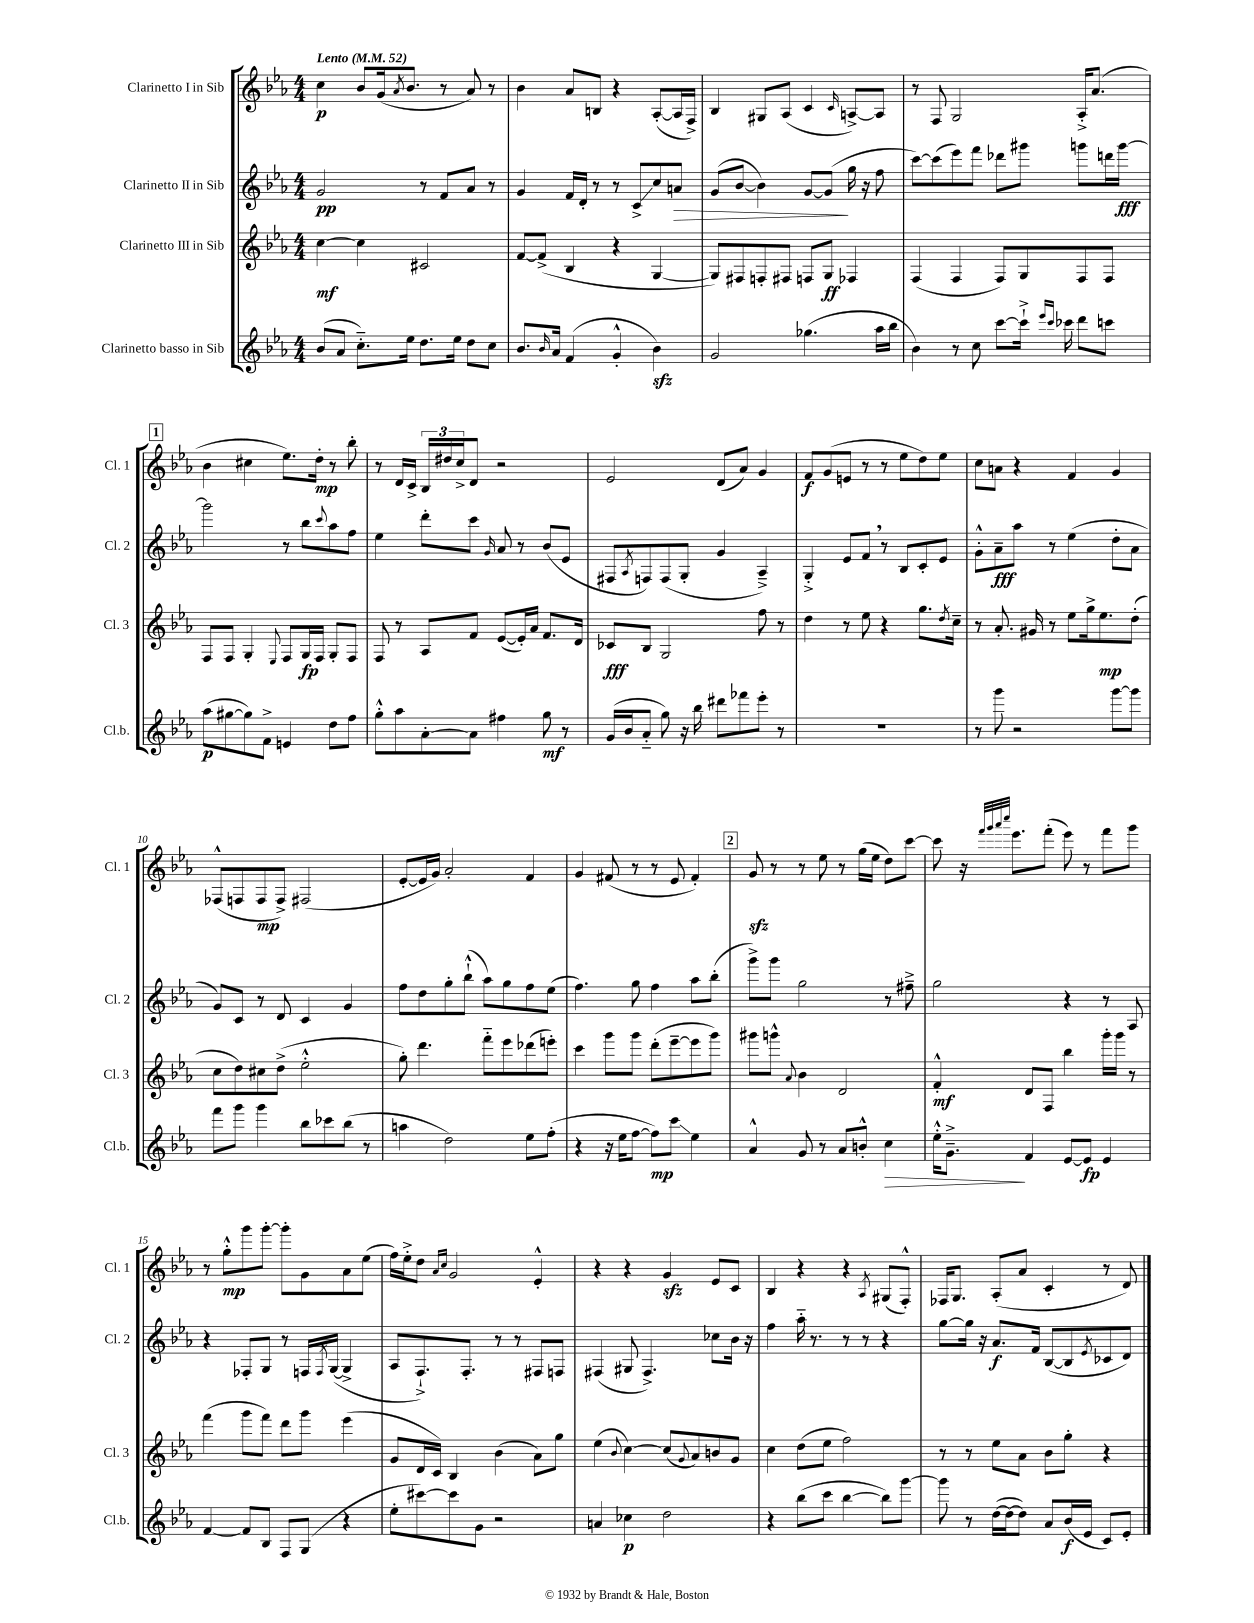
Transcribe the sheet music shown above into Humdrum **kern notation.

**kern	**kern	**kern	**kern
*staff4	*staff3	*staff2	*staff1
*clefG2	*clefG2	*clefG2	*clefG2
*k[b-e-a-]	*k[b-e-a-]	*k[b-e-a-]	*k[b-e-a-]
*M4/4	*M4/4	*M4/4	*M4/4
*MM52	*MM52	*MM52	*MM52
(8b-/L	[4cc\	2g/	4cc\
8a-/J	.	.	.
8.cc'~\L)	4cc\]	.	8b-/L
.	.	.	(16g/k
.	.	.	8qa-/
16ee-\Jk	.	.	8.b-/J
8.dd\L	2c#/	8r	.
.	.	8f/L	8r
16ee-\Jk	.	.	.
8dd\L	.	8a-/J	8a-/)
8cc\J	.	8r	8r
=	=	=	=
8.b-/L	[8f/L	4g/	4b-\
.	(8f^/]J	.	.
16qqb-/	.	.	.
16a-/Jk	.	.	.
(4f/	4B-/	16f/LL	8a-/L
.	.	16d'/JJ	.
.	.	8r	8B/J
4g'^^/	4r	8r	4r
.	.	8c^/L	.
4b-\)	[4G/	8cc/	([8A-'/L
.	.	8a/J	16A-/]L
.	.	.	16F^/JJ)
=	=	=	=
2g/	8G/]L)	(8g/L	4B-/
.	8F#/	[8b-/J	.
.	8F'/	4b-\])	8G#/L
.	8F#/J	.	(8A-/J
(4.gg-\	8F/L	[8g/L	4c/
.	8G/J	(8g/]J	.
.	.	.	16qqc/
.	4F-/	16gg\	[8A^/L)
.	.	16r	.
16aa-\LL	.	8ff\	8A/]J
16bb-\JJ	.	.	.
=	=	=	=
4b-\)	(4F/	[8ccc\L)	8r
.	.	(8ccc\]	8F/
8r	4F/	8eee-\)	2G/
8cc\	.	8fff\J	.
[8ccc\L	8F/L)	8ddd-\L	.
16ccc`^\]Jk	8G/	8ggg#\J	.
16qqeee-/LL	.	.	.
16qqccc/JJ	.	.	.
16ccc-\	.	.	.
8ddd\L	8F/	8ggg\L	16A-'^/LK
.	.	.	(8.a-/J
8ccc\J	8F/J	16ddd\L	.
.	.	[16ggg\JJ	.
=	=	=	=
(8aa-\L	8F/L	2ggg\]	4b-\
[8gg#\	8F/J	.	.
8gg#\])	4G'/	.	4cc#\
8f^\J	.	.	.
.	8qqE-/	.	.
4e/	8F/L	8r	8.ee-\L)
.	16G/L	8bb-\L	.
.	16F/JJ	.	16dd'\Jk
.	.	8qqccc/	.
8dd\L	8G'/L	8aa-\	8r
8ff\J	8F/J	8ff\J	8bb-'\
=	=	=	=
8gg'^^\L	8F/	4ee-\	8r
8aa-\	8r	.	16d/LL
.	.	.	16c^/JJ
[8a-'\	8A-/L	8ddd'\L	24B-/LL
.	.	.	24dd#/
.	.	.	24cc^/J
8a-\]J	8f/J	8ccc\J	8d/J
.	.	16qqg/	.
4ff#\	([8e-/L	8a-/	2r
.	16e-'/]L)	8r	.
.	16a-/JJ	.	.
8gg\	8.f/L	(8b-/L	.
8r	.	8e-/J	.
.	16d/Jk	.	.
=	=	=	=
(16g/LL	8c-/L	8F#/L	2e-/
16b-/J	.	.	.
.	.	8qA-/	.
8a-'~/J	8B-/J	8F/)	.
8gg\)	2G/	(8F/	.
16r	.	8G'/J	.
16bb-\	.	.	.
8ddd#\L	.	4g/	(8d/L
8fff-\	.	.	8a-/J)
8eee-'\J	8ff\	4A-~^/)	4g/
8r	8r	.	.
=	=	=	=
1r	4dd\	4G'^/	8f/L
.	.	.	(8g/
.	8r	8e-/L	8e/J
.	8ee-\	8f/J	8r
.	4r	8r	8r
.	.	8B-/L	8ee-\L
.	8.gg\L	8c'/	8dd\)
.	.	8e-/J	8ee-\J
.	8qdd/	.	.
.	16cc~\Jk	.	.
=	=	=	=
8r	8r	8g'^^\L	8cc\L
8ggg\	8.a-'/	8a-~\	8a\J
2r	.	8aa-\J	4r
.	16g#/	.	.
.	8r	8r	.
.	8ee-\L	(4ee-\	4f/
.	16gg^\k	.	.
.	8.ee-\	.	.
[8ggg\L	.	8dd'\L	4g/
8ggg\]J	(8dd'\J	8a-\J	.
=	=	=	=
8fff\L	8cc\L	8g/L)	(8F-^^/L
8ggg\J	8dd\)	8c/J	8F/
4ggg\	8cc#\	8r	8F/
.	(8dd^\J	8d/	8F^/J)
8bb-\L	2ee-'^^\	4c/	(2F#/
8ccc-\	.	.	.
(8bb-\J	.	4g/	.
8r	.	.	.
=	=	=	=
4aa\	8gg'\)	8ff\L	[8e-'/L
.	4.ddd\	8dd\	16e-/]L
.	.	.	16g/JJ)
2dd\)	.	8gg'\	2a-'/
.	.	(8bb-`^^\J	.
.	8fff'~\L	8aa-\L)	.
.	8eee-\	8gg\	.
8ee-\L	(8ddd-\	8ff\	4f/
(8ff'\J	8eee'\J)	(8ee-\J	.
=	=	=	=
4r	4ccc\	4.ff\)	4g/
16r	8ggg\L	.	(8f#/
16ee-\LK	.	.	.
[8ff\J	8ggg\J	8gg\	8r
8ff\]L)	(8ddd'\L	4ff\	8r
8ccc\J	[8eee-~\	.	8e-/
4ee-\	8eee-\]	8aa-\L	4f#'/)
.	8ggg\J)	(8bb-'\J	.
=	=	=	=
4a-^^/	8ggg#\L	8ggg^\L)	8g/
.	8ggg^^\J	8ggg\J	8r
.	8qqa-/	.	.
8g/	4b-\	2gg\	8r
8r	.	.	8ee-\
8a-/L	2d/	.	8r
8b'^^/J	.	.	(16gg\LL
.	.	.	16ee-\JJ
4cc\	.	8r	8dd\L)
.	.	8ff#~^\	[8ccc\J
=	=	=	=
16ee-'^^\LK	4f'^^/	2gg\	8ccc\]
8.g~^\J	.	.	.
.	.	.	16r
.	.	.	32qqfff/LLL
.	.	.	32qqggg/
.	.	.	32qqaaa-/
.	.	.	32qqcccc/JJJ
.	.	.	8.eee-\L
4f/	8d/L	.	.
.	8F/J	.	(8fff'\J
[8e-/L	4bb-\	4r	8eee-\)
8e-/]J	.	.	8r
4e-/	16ggg'\LL	8r	8fff\L
.	16ggg\JJ	.	.
.	8r	8A-/	8ggg\J
=	=	=	=
[4f/	(4fff\	4r	8r
.	.	.	8gg'^^\L
8f/]L	8ggg\L	8F-'/L	8ggg\
8B-/J	8fff\J)	8G/J	[8ggg'\J
8F/L	8ddd\L	8r	8ggg'\]L
(8G/J	8ggg\J	16F/LL	8g\
.	.	8qF/	.
.	.	([16G/JJ	.
4r	(4eee-\	4G^/]	8a-\
.	.	.	(8ee-\J
=	=	=	=
8ee-'\L	8g/L	8A-/L	16ff\LL)
.	.	.	16ee-'^\J
[8ccc#\)	16d/L	8.F`^/)	8dd\J
.	16c/JJ)	.	.
.	.	.	16qqa-/LL
.	.	.	16qqcc/JJ
8ccc#\]	4B-/	.	2g/
.	.	8.F'/J	.
8g\J	.	.	.
2r	(4b-\	8r	.
.	.	8r	.
.	8a-\L)	8F#/L	4e-'^^/
.	8gg\J	8F/J	.
=	=	=	=
4a/	(4ee-\	(4F#/	4r
.	8qqb-/	.	.
4cc-\	[4cc\)	8G#/	4r
.	.	4.F#^/)	.
2dd\	(8cc/]L	.	4g/
.	8qqg/	.	.
.	8a-/)	.	.
.	8b/	8cc-\L	8e-/L
.	8g/J	16b-\Jk	8c/J
.	.	16r	.
=	=	=	=
4r	4cc\	4ff\	4B-/
(8bb-\L	(8dd\L	16aa-'~\	4r
.	.	8.r	.
8ccc\J	8ee-\J	.	.
[4bb-\	2ff\)	8r	4r
.	.	8r	.
.	.	.	8qA-/
8bb-\]L)	.	4r	(8G#/L
[8ggg\J	.	.	8F'^^/J)
=	=	=	=
8ggg\]	8r	[8gg\L	16F-/LK
.	.	.	8.G/J
8r	8r	16gg\]Jk	.
.	.	16r	.
([16dd\LL	8ee-\L	8.a-/L	(8A-'/L
16dd\_J	.	.	.
8dd\]J)	8a-\J	.	8a-/J
.	.	16f/Jk	.
8a-/L	8b-\L	([8B-/L	4c'/
(16b-/L	8gg'\J	8B-/]	.
16e-/JJ	.	.	.
.	.	8qe-/	.
8c/L)	4r	8c-/	8r
8e-'/J	.	8d/J)	8d/)
==	==	==	==
*-	*-	*-	*-
